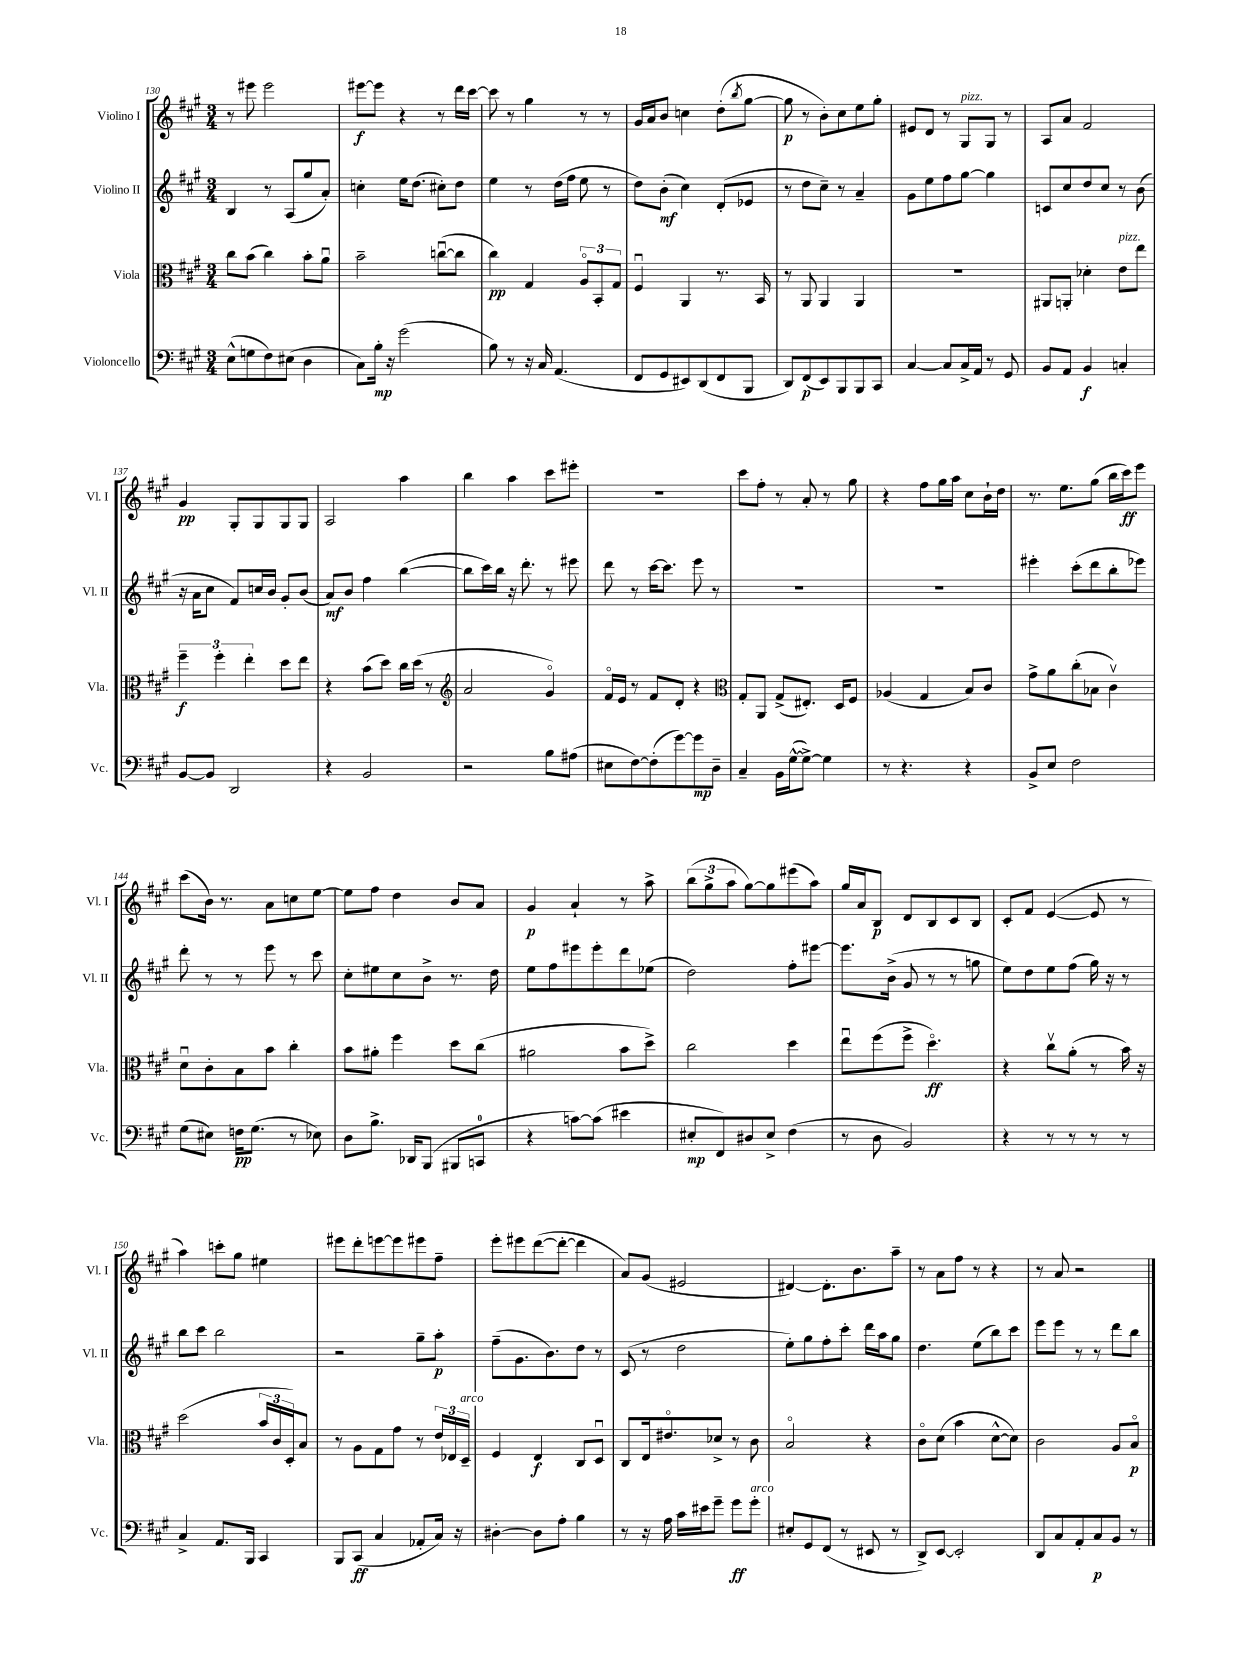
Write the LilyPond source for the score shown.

<<
\new StaffGroup <<
\new Staff = "s0" \with { instrumentName = "Violino I" shortInstrumentName = "Vl. I" } {
    \clef treble \key a \major \numericTimeSignature \time 3/4
    r8 eis'''8 eis'''2 |
    eis'''8~\f eis'''8 r4 r8 d'''16 cis'''16~ |
    cis'''8 r8 gis''4 r8 r8 |
    gis'16 a'16 b'8 c''4 d''8-.( \acciaccatura { b''8 } gis''8~ |
    gis''8\p r8 b'8-.) cis''8 e''8 gis''8-. |
    eis'8 d'8 r8 gis8^\markup { \italic "pizz." } gis8 r8 |
    a8 a'8 fis'2 |
    gis'4\pp gis8-. gis8 gis8 gis8 |
    a2 a''4 |
    b''4 a''4 cis'''8 eis'''8-. |
    R2. |
    cis'''8 fis''8-. r8 a'8-. r8 gis''8 |
    r4 fis''8 gis''16 a''16 cis''8 b'16-! d''16 |
    r8. e''8. gis''8( b''16 cis'''16\ff) e'''8 |
    cis'''8( b'16) r8. a'8 c''8 e''8~ |
    e''8 fis''8 d''4 b'8 a'8 |
    gis'4\p a'4-! r8 a''8-> |
    \tuplet 3/2 { b''8( gis''8-> a''8 } gis''8~) gis''8 eis'''8( a''8) |
    gis''16 a'16 b8\p d'8 b8 cis'8 b8 |
    cis'8-. fis'8 e'4~( e'8 r8 |
    a''4) c'''8-. gis''8 eis''4 |
    eis'''8 d'''8-. e'''8~ e'''8 eis'''8 fis''8-- |
    e'''8-. eis'''8 d'''8~( d'''8~-. d'''4 |
    a'8) gis'8( eis'2 |
    dis'4~) dis'8.-. b'8. a''8-- |
    r8 a'8 fis''8 r8 r4 |
    r8 a'8 r2 \bar "|." |
}
\new Staff = "s1" \with { instrumentName = "Violino II" shortInstrumentName = "Vl. II" } {
    \clef treble \key a \major \numericTimeSignature \time 3/4
    b4 r8 a8( gis''8 a'8-.) |
    c''4-. e''16 d''8.( cis''8-.) d''8 |
    e''4 r8 d''16( fis''16 e''8 r8 |
    d''8) b'8-.\mf( cis''4) d'8-.( ees'8 |
    r8 d''8 cis''8--) r8 a'4-- |
    gis'8 e''8 fis''8 gis''8~ gis''4 |
    c'8 cis''8 d''8 cis''8 r8 b'8( |
    r16 a'16 cis''8 fis'8) c''16 b'16 gis'8-. b'8( |
    a'8\mf) b'8 fis''4 b''4~( |
    b''8 cis'''16) b''16 r16 d'''8.-. r8 eis'''8 |
    d'''8 r8 cis'''16~ cis'''8. e'''8 r8 |
    R2. |
    R2. |
    eis'''4-. cis'''8-.( d'''8 b''8-. ees'''8) |
    d'''8-. r8 r8 e'''8 r8 cis'''8 |
    cis''8-. eis''8 cis''8 b'8-> r8. d''16 |
    e''8 fis''8 eis'''8 eis'''8-. d'''8 ees''8( |
    d''2) fis''8-. eis'''8~ |
    eis'''8. b'16->( gis'8 r8 r8 g''8 |
    e''8) d''8 e''8 fis''8( gis''16) r16 r8 |
    b''8 cis'''8 b''2 |
    r2 gis''8-- a''8-.\p |
    fis''8--( gis'8. b'8.) d''8 r8 |
    cis'8( r8 d''2 |
    e''8-.) gis''8 fis''8-. cis'''8-. d'''16 a''16 gis''8 |
    d''4. e''8( b''8) cis'''8 |
    e'''8 e'''8 r8 r8 d'''8 b''8 \bar "|." |
}
\new Staff = "s2" \with { instrumentName = "Viola" shortInstrumentName = "Vla." } {
    \clef alto \key a \major \numericTimeSignature \time 3/4
    cis''8 b'8( cis''4) b'8-. a'8\downbow |
    b'2-- c''8~\downbow( c''8 |
    cis''4\pp) gis4 \tuplet 3/2 { a8\flageolet b,8-. gis8 } |
    fis4\downbow a,4 r8. b,16 |
    r8 a,8 a,4 a,4 |
    R2. |
    ais,8 a,8-. des'4-. e'8^\markup { \italic "pizz." } e''8 |
    \tuplet 3/2 { fis''4--\f fis''4-. e''4-. } d''8 e''8 |
    r4 b'8( d''8) cis''16 d''16( r8 |
    \clef treble a'2 gis'4\flageolet) |
    fis'16\flageolet e'16 r8 fis'8 d'8-. r4 |
    \clef alto gis8-. a,8 gis8->( eis8.-.) d16 fis8 |
    aes4( gis4 b8) cis'8 |
    gis'8-> a'8 cis''8-.( bes8 cis'4\upbow) |
    d'8\downbow cis'8-. b8 b'8 cis''4-. |
    b'8 ais'8-. fis''4 d''8 cis''8( |
    ais'2 b'8 d''8->) |
    cis''2 d''4 |
    e''8\downbow fis''8( fis''8-> d''4.\flageolet\ff) |
    r4 cis''8\upbow a'8-.( r8 b'16) r16 |
    d''2( \tuplet 3/2 { b'16 cis'16 d16-.) } b8 |
    r8 a8 gis8 gis'8 r8 \tuplet 3/2 { e'16 ees16 d16--^\markup { \italic "arco" } } |
    fis4 e4\f cis8 d8\downbow |
    cis8 e16 eis'8.\flageolet des'8-> r8 cis'8 |
    b2\flageolet r4 |
    cis'8\flageolet d'8( b'4 d'8~-^ d'8) |
    cis'2 a8 b8\flageolet\p \bar "|." |
}
\new Staff = "s3" \with { instrumentName = "Violoncello" shortInstrumentName = "Vc." } {
    \clef bass \key a \major \numericTimeSignature \time 3/4
    e8-^( g8 fis8) eis8( d4 |
    cis8) b16-.\mp r16 gis'2( |
    b8) r8 r16 cis16 a,4.( |
    fis,8 gis,8 eis,8) d,8( fis,8 b,,8 |
    d,8) fis,8\p( e,8) b,,8 b,,8 cis,8 |
    cis4~ cis8 cis16-> a,16 r8 gis,8 |
    b,8 a,8 b,4\f c4-. |
    b,8~ b,8 d,2 |
    r4 b,2 |
    r2 b8 ais8( |
    eis8 fis8~) fis8-.( gis'8~) gis'8\mp d8-- |
    cis4-- b,16 gis16~-^( gis8~->) gis4 |
    r8 r4. r4 |
    b,8-> e8 fis2 |
    gis8( eis8) f16\pp gis8.( r8 ees8) |
    d8 b8.-> des,16 b,,8( bis,,8 c,8-0 |
    r4 c'8~) c'8( eis'4 |
    eis8-.\mp fis,8) dis8 eis8-> fis4( |
    r8 d8 b,2) |
    r4 r8 r8 r8 r8 |
    cis4-> a,8. b,,16 cis,4 |
    b,,8 cis,8\ff( cis4 aes,8-. cis16) r16 |
    dis4~-. dis8 a8-. b4 |
    r8 r16 a16 cis'16 eis'16 gis'8-- gis'8\ff gis'8-.^\markup { \italic "arco" } |
    eis8-. gis,8 fis,8( r8 eis,8 r8 |
    d,8->) e,8~ e,2-. |
    d,8 cis8 a,8-. cis8\p b,8 r8 \bar "|." |
}
>>
>>
\layout { \context { \Score currentBarNumber = #130 } }
